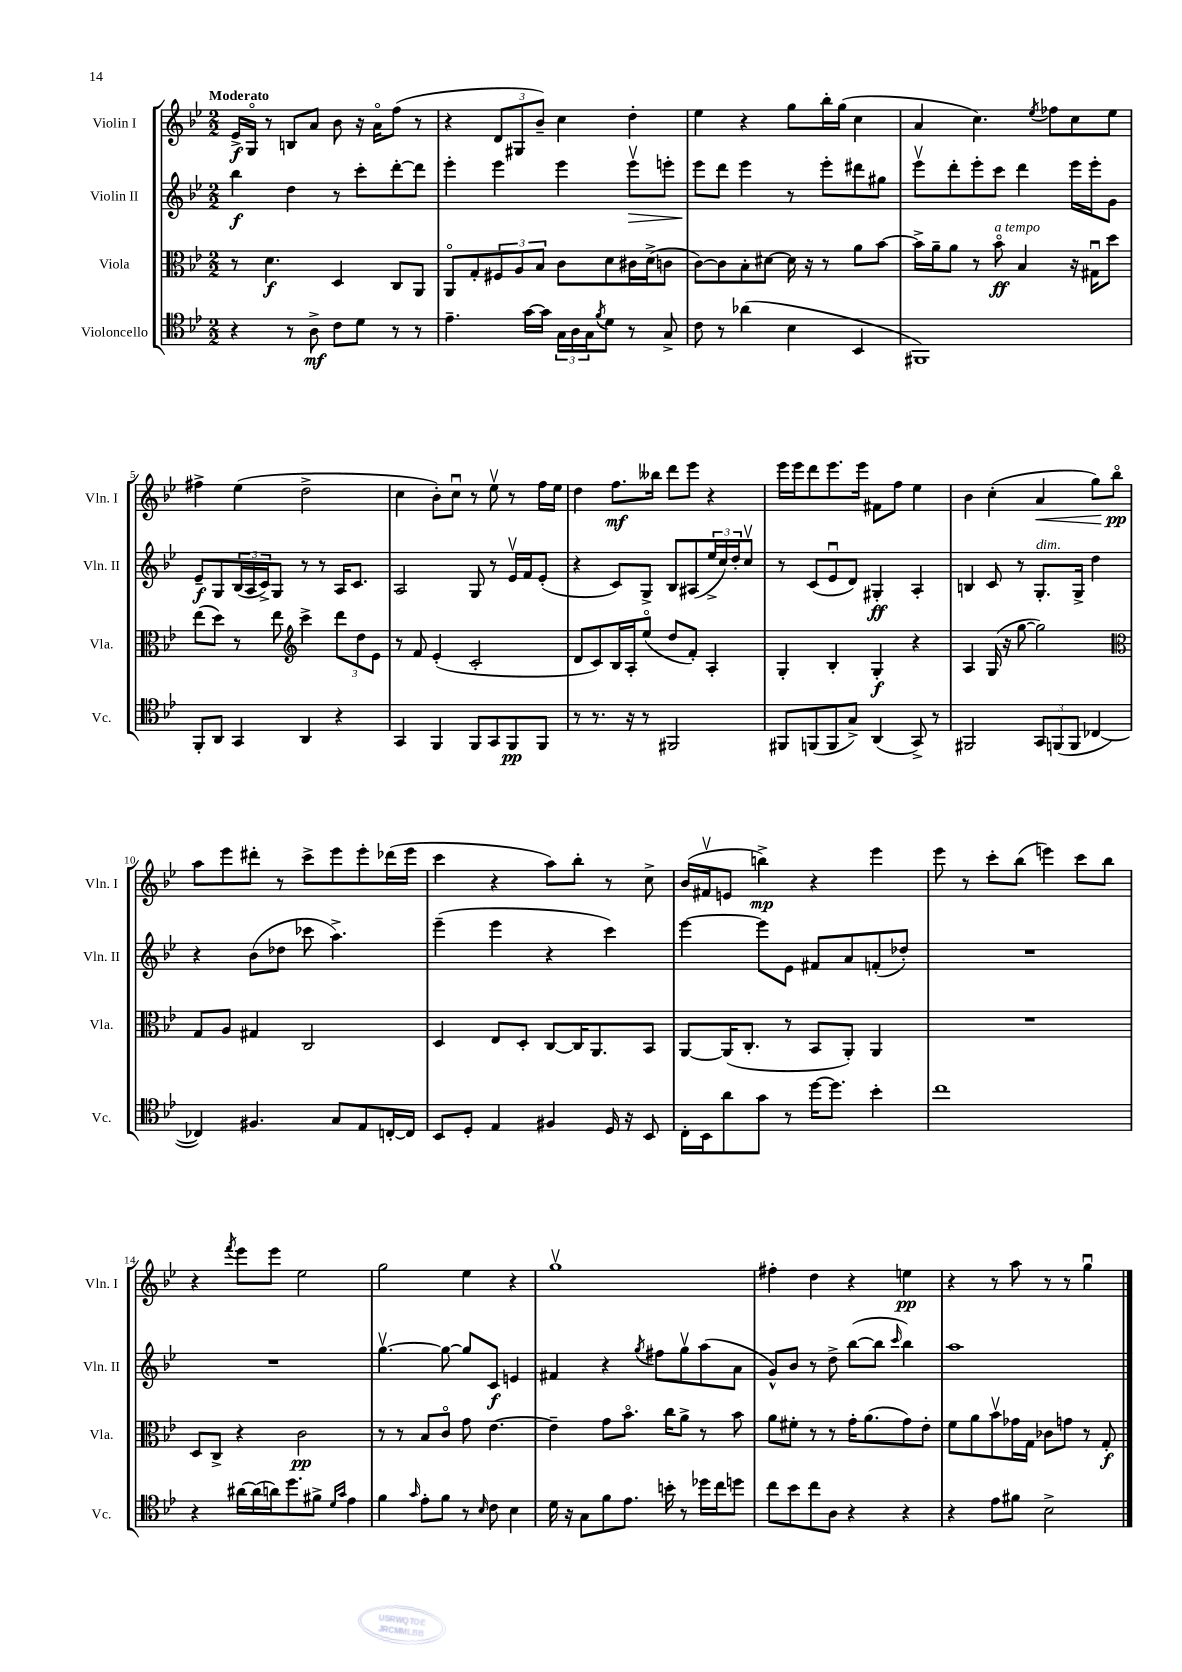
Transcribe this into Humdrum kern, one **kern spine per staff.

**kern	**kern	**kern	**kern
*staff4	*staff3	*staff2	*staff1
*clefC4	*clefC3	*clefG2	*clefG2
*k[b-e-]	*k[b-e-]	*k[b-e-]	*k[b-e-]
*M2/2	*M2/2	*M2/2	*M2/2
4r	8r	4bb-\	16e-^/LL
.	.	.	16Go/JJ
.	4.d\	.	8r
8r	.	4dd\	8B/L
8A^\	.	.	8a/J
8c\L	4D/	8r	8b-\
8d\J	.	8ccc'\L	16r
.	.	.	16ao\LK
8r	8C/L	[8ddd'\	(8ff\J
8r	8AA/J	8ddd\]J	8r
=	=	=	=
4.e-~\	8AAo/L	4eee-'\	4r
.	8G'/	.	.
.	12F#/	4eee-\	12d/L
.	12A/	.	12G#/
[16g\LL	.	.	.
.	12B-/J	.	12b-~/J)
16g\]JJ	.	.	.
24G\LL	8c\L	4eee-\	4cc\
24A\	.	.	.
24G\J	.	.	.
8qf/	.	.	.
8d\J	8d\	.	.
8r	16c#\L	8eee-v\L	4dd'\
.	(16d^\J	.	.
8G^/	8c\J	8eee'\J	.
=	=	=	=
8c\	[8c\L)	8eee-\L	4ee-\
8r	8c\]	8ddd\J	.
(4a-\	8B-'\	4eee-\	4r
.	[8d#\J	.	.
4B-\	16d#\]	8r	8gg\L
.	16r	.	.
.	8r	8eee-'\L	16bb-'\L
.	.	.	(16gg\JJ
4BB-/	8a\L	8ddd#\	4cc\
.	[8b-\J	8gg#\J	.
=	=	=	=
1FF#)	16b-^\]LL	8eee-v\L	4a/
.	16a~\J	.	.
.	8a\J	8ddd'\	.
.	8r	8eee-'\	4.cc\)
.	8b-o\	8ccc\J	.
.	4B-/	4ddd\	.
.	.	.	8qee-/
.	.	.	8ff-\L
.	16r	16eee-\LL	8cc\
.	16G#u\LK	16eee-'\J	.
.	8dd\J	8g\J	8ee-\J
=	=	=	=
8FF'/L	(8ee-\L	8e-~/L	4ff#^\
8AA/J	8dd\J)	8G/	.
4GG/	8r	(24B-/L	(4ee-\
.	.	24A/	.
.	.	24c^/J)	.
.	8ee-\	8G/J	.
*	*clefG2	*	*
4AA/	4ccc^\	8r	2dd^\
.	.	8r	.
4r	12ddd\L	16A/LK	.
.	.	8.c/J	.
.	12dd\	.	.
.	12e-\J	.	.
=	=	=	=
4GG/	8r	2A/	4cc\
.	8f/	.	.
4FF/	(4e-'/	.	8b-'\L)
.	.	.	8ccu\J
8FF/L	2c'/	8G/	8r
8GG/	.	8r	8ee-v\
8FF/	.	16e-v/LL	8r
.	.	16f/J	.
8FF/J	.	(8e-'/J	16ff\LL
.	.	.	16ee-\JJ
=	=	=	=
8r	8d/L	4r	4dd\
8.r	8c/)	.	.
.	16B-/L	8c/L)	8.ff\L
16r	16A'/J	.	.
8r	(8ee-o/J	8G^/J	.
.	.	.	16bb--\Jk
2FF#/	8dd/L	8B-/L	8ddd\L
.	8f'/J)	(8A#/	8eee-\J
.	4A'/	24ee-^/L	4r
.	.	24cc/)	.
.	.	24dd'/J	.
.	.	8ccv/J	.
=	=	=	=
8FF#/L	4G'/	8r	16eee-\LL
.	.	.	16eee-\J
(8FF/	.	(8c/L	8ddd\
8FF/	4B-'/	8e-u/	8.eee-\
8G^/J)	.	8d/J)	.
.	.	.	16eee-\Jk
(4AA/	4G'/	4G#'/	8f#\L
.	.	.	8ff\J
8GG^/)	4r	4A'/	4ee-\
8r	.	.	.
=	=	=	=
2FF#/	4A/	4B/	4b-\
.	(16G/	8c/	(4cc'\
.	16r	.	.
.	[8gg\	8r	.
12GG/L	2gg\])	8.G'/L	4a/
(12FF/	.	.	.
12FF/J	.	.	.
.	.	16G^/Jk	.
[4C-/	.	4dd\	8gg\L)
.	.	.	8bb-o\J
=	=	=	=
*	*clefC3	*	*
4C-/])	8G/L	4r	8aa\L
.	8A/J	.	8eee-\
4.F#/	4G#/	(8b-\L	8ddd#'\J
.	.	8dd-\J	8r
.	2C/	8ccc-\	8ccc^\L
8G/L	.	4.aa^\)	8eee-\
8E-/	.	.	8eee-'\
[16C'/L	.	.	(16ddd-\L
16C/]JJ	.	.	16eee-\JJ
=	=	=	=
8BB-/L	4D/	(4eee-~\	4ccc\
8D'/J	.	.	.
4E-/	8E-/L	4eee-\	4r
.	8D'/J	.	.
4F#/	[8C/L	4r	8aa\L)
.	16C/]K	.	8bb-'\J
.	8.AA/	.	.
16D/	.	4ccc\)	8r
16r	.	.	.
8BB-/	8BB-/J	.	8cc^\
=	=	=	=
16C'\LL	[8AA/L	[4eee-\	(16b-/LL
16BB-\J	.	.	16f#v/J
8a\	(16AA/]K	.	8e/J
.	8.C'/J	.	.
8g\J	.	8eee-\]L	4bb^\)
8r	8r	8e-\J	.
[16dd\LK	8BB-/L	8f#/L	4r
8.dd\]J	.	.	.
.	8AA'/J)	8a/	.
4b-'\	4AA/	(8f'/	4eee-\
.	.	8dd-'/J)	.
=	=	=	=
1cc	1r	1r	8eee-\
.	.	.	8r
.	.	.	8ccc'\L
.	.	.	(8bb-\J
.	.	.	4eee\)
.	.	.	8ccc\L
.	.	.	8bb-\J
=	=	=	=
4r	8D/L	1r	4r
.	8C^/J	.	.
.	.	.	8qfff/
[16a#\LL	4r	.	8eee-\L
(16a#\]	.	.	.
16a\J)	.	.	8eee-\J
8.dd\	.	.	.
.	2c\	.	2ee-\
8f#^\J	.	.	.
16qqd/LL	.	.	.
16qqg/JJ	.	.	.
4e-\	.	.	.
=	=	=	=
4f\	8r	[4.ggv\	2gg\
.	8r	.	.
16qqg/	.	.	.
8e-'\L	8B-/L	.	.
8f\J	8co/J	8gg\_	.
8r	8g\	8gg/]L	4ee-\
16qqB-/	.	.	.
8c\	[4.e-\	8c/J	.
4B-\	.	4e/	4r
=	=	=	=
16d\	4e-~\]	4f#/	1ggv
16r	.	.	.
8G\L	.	.	.
8f\	8g\L	4r	.
8.e-\J	8.b-o\J	.	.
.	.	8qgg/	.
.	.	8ff#\L	.
16b'\	16cc\LK	.	.
8r	8a^\J	8ggv\	.
16dd-\LL	8r	(8aa\	.
16cc\J	.	.	.
8dd\J	8b-\	8a\J	.
=	=	=	=
8cc\L	8a\L	8g^^/L)	4ff#'\
8b-\	8f#'\J	8b-/J	.
8cc\	8r	8r	4dd\
8A\J	8r	8dd^\	.
4r	16g'\LK	([8bb-\L	4r
.	(8.a\	.	.
.	.	8bb-\]J	.
.	.	16qqccc/	.
4r	8g\)	4bb-\)	4ee\
.	8e-'\J	.	.
=	=	=	=
4r	8f\L	1aa	4r
.	8a\	.	.
8e-\L	8b-v\	.	8r
8f#\J	16g-\L	.	8aa\
.	16G\JJ	.	.
2B-^\	8c-\L	.	8r
.	8g\J	.	8r
.	8r	.	4ggu\
.	8G'/	.	.
==	==	==	==
*-	*-	*-	*-
